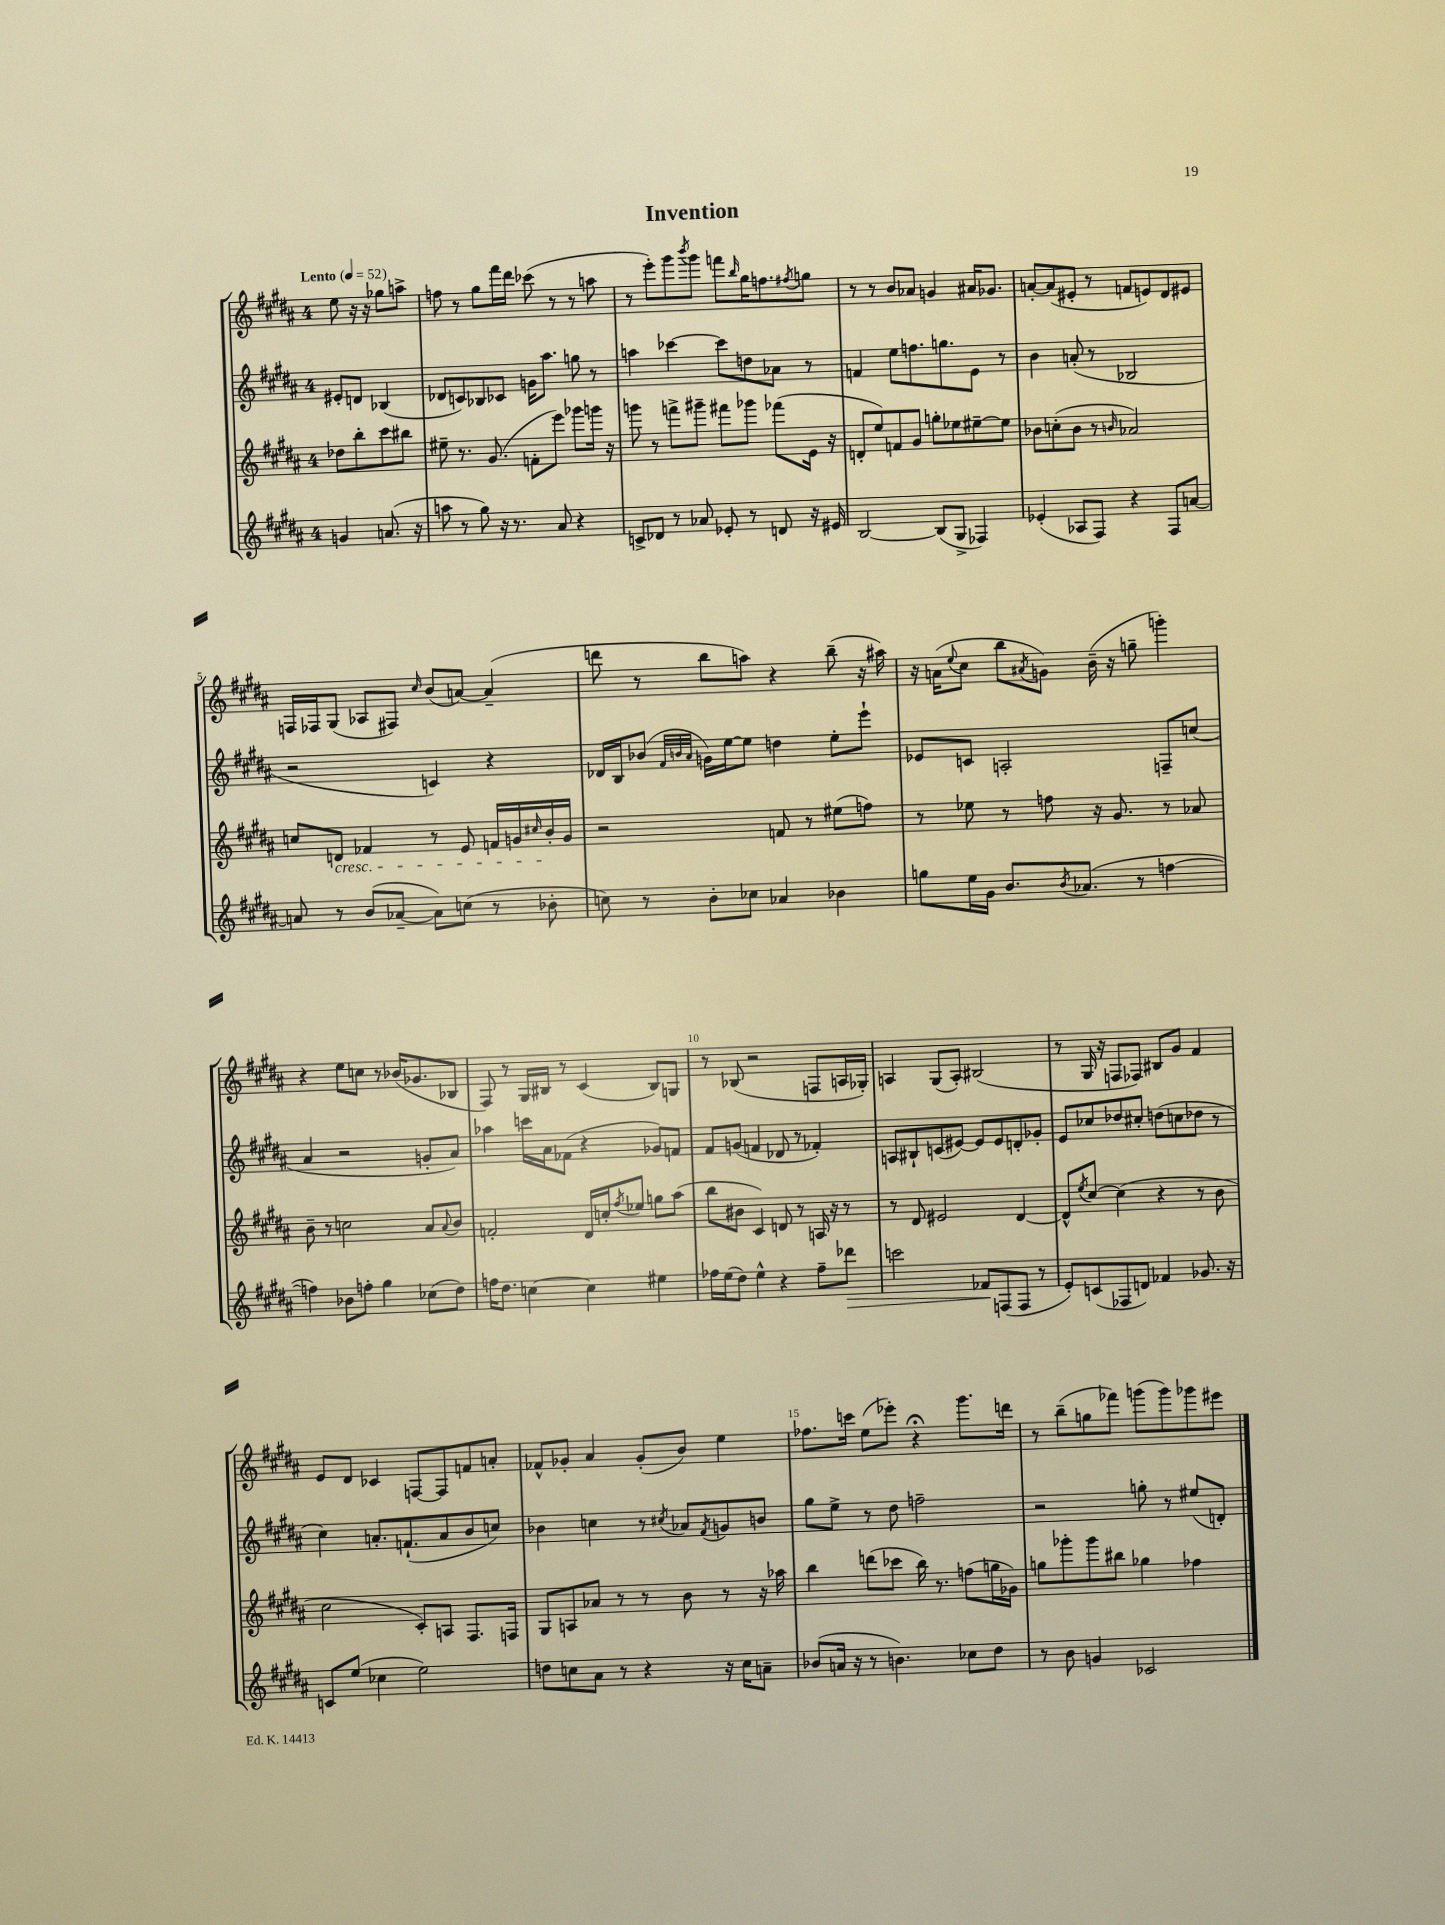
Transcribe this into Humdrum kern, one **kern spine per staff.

**kern	**kern	**kern	**kern
*staff4	*staff3	*staff2	*staff1
*clefG2	*clefG2	*clefG2	*clefG2
*k[f#c#g#d#a#]	*k[f#c#g#d#a#]	*k[f#c#g#d#a#]	*k[f#c#g#d#a#]
*M4/4	*M4/4	*M4/4	*M4/4
*MM52	*MM52	*MM52	*MM52
4g/	8dd-\L	8e#'/L	8ee\
.	8bb'\	8d/J	16r
.	.	.	16r
(8.a/	8ccc#\	(4B-/	8gg-\L
.	8bb#\J	.	8aa^\J
16r	.	.	.
=	=	=	=
8aa\	8ee#~\	8d-/L	8ff\
8r	8.r	8c/)	8r
8gg#\)	.	8B-/	8gg#\L
.	(8.g#/	.	.
16r	.	8c-/J	16fff#\L
8.r	.	.	16ddd#\JJ
.	8f'\L	16g\LK	(8ccc-\
.	.	8.aa#\J	.
8a#/	8eee\J)	.	8r
4r	8ggg-\L	8gg\	8r
.	16ggg\Jk	8r	8aa\
.	16r	.	.
=	=	=	=
8c^/L	8ggg\	4aa\	8r
8d-/J	8r	.	8eee'\L)
8r	8fff^\L	[4ccc-\	8ggg#\
.	.	.	8qbbb/
8a-/	8ggg#~\J	.	8ggg#\J
8e-'/	8fff#\L	8ccc-\]L	8fff\L
.	.	.	16qqbb/
8r	8ggg-\J	8dd\	16gg#\K
.	.	.	8.ff\
8d/	(8fff-\L	8a-\J	.
.	.	.	8qff#/
16r	16e\Jk	8r	8gg\J
16e#/	16r	.	.
=	=	=	=
[2B/	8d'/L	4f/	8r
.	8ee/)	.	8r
.	8f/	8ee\L	8b/L
.	8g#/J	8.ff\	8a-/J
(8B/]L	8gg'\L	.	4g/
.	.	8.gg\	.
8G#^/J	8ee-\	.	.
4F-/)	[8ee#~\	8e\J	16a#/LK
.	.	.	8.g-/J
.	8ee#\]J	8r	.
=	=	=	=
(4e-'/	8b-\L	4b\	[8a'/L
.	(8cc'\	.	(8a/]
8A-/L	8b-\J	(8a'/	8e#'/J
8F#/J)	8r	8r	8r
.	16qqb/	.	.
4r	2a-/)	2B-/	8f/L
.	.	.	8e/)
8F#/L	.	.	8d#/
[8a/J	.	.	8e#/J
=	=	=	=
8a/]	8cc/L	2r	16F/LL
.	.	.	16F-/J
8r	8d/J	.	(8G#/J
(8b/L	4f-/	.	8A-/L
[8a-~/J	.	.	8F#/J)
.	.	.	16qqcc#/
8a-\]L)	8r	4c/)	(8b/L
(8cc\J	8e/	.	[8a/J)
8r	16f/LL	4r	(4a~/]
.	16g/	.	.
.	16qqcc#/	.	.
8b-'\	16b'/	.	.
.	16g/JJ	.	.
=	=	=	=
8cc\)	2r	16d-/LL	8ddd\
.	.	16B/J	.
8r	.	(8b-/J	8r
.	.	32qqf#/LLL	.
.	.	32qqb/	.
.	.	32qqa#/JJJ	.
8b'\L	.	16g\LL)	8bb\L
.	.	[16ee\J	.
8cc-\J	.	8ee\]J	8aa\J)
4a-/	8f/	4dd\	4r
.	8r	.	.
4b-\	(8ee#\L	8ee'\L	(8bb~\
.	8ff\J)	8eee`\J	16r
.	.	.	16aa#\)
=	=	=	=
8gg\L	8r	8e-/L	16r
.	.	.	(16a\LK
.	.	.	8qqee/
16ee\L	8ee-\	8c/J	8cc#\J
16g#\JJ	.	.	.
8.b/L	8r	2A'/	8bb\L
.	.	.	8qa#/
.	8ff\	.	8g\J)
8qb/	.	.	.
(8.a-/J	.	.	.
.	16r	.	(16b~\
.	8.g#/	.	16r
8r	.	.	8gg~\
[4ff\	8r	8F~/L	4ggg'\)
.	8a-/	(8cc/J	.
=	=	=	=
4ff\])	8b~\	4a#/	4r
.	8r	.	.
8b-\L	2cc\	2r	8ee\L
8ff'\J	.	.	8cc\J
4gg#\	.	.	8r
.	.	.	(16b-/LK
.	.	.	8.g-/
(8cc-\L	8a#/L	8g'/L	.
.	8qqa#/	.	.
8dd#\J)	8b/J	8a#/J)	8B-/J
=	=	=	=
16ff\LK	2f'/	4aa-\	8F#/)
8.dd#\J	.	.	.
.	.	.	8r
[4cc\	.	16ccc\LL	16G#/LL
.	.	16a#\J	16B#/JJ
.	.	(8f-\J	8r
4cc\]	16d#/LL	4r	(4c#/
.	16cc'/J	.	.
.	8qff#/	.	.
.	8ee-/J	.	.
4ee#\	8gg\L	8g-/L)	8B#/L)
.	(8aa#\J	8f/J	8G/J
=	=	=	=
16ff-\LL	8bb\L	8f#/L	8r
(16ee\J	.	.	.
8dd#\J)	8b#\J	(8g/J	(8B-/
4ee^^\	4c#/)	4f/	2r
4r	8d/	8d-/	.
.	8r	8r	.
8ff-~\L	16A/	4f-'/)	8F/L
.	16r	.	.
8ddd-\J	8r	.	16A/L
.	.	.	16G-'/JJ)
=	=	=	=
2ccc\	8r	8A/L	4A/
.	8d#/	8B#`/	.
.	2e#/	(8c/	(8G#/L
.	.	[8e#/J)	8A'/J)
8f-/L	.	8e#/]L	(2B#/
(8F/	.	8e#/	.
8F/J	[4d#/	8d'/	.
8r	.	8g-'/J	.
=	=	=	=
8e'/L)	8d#^^/]L	8e/L	8r
.	8qee/	.	.
(8c/	[8cc#/J	8cc-/	16G#/
.	.	.	16r
8F-/	(4cc#\]	8dd-/	8F/L
8d/J)	.	8cc#'/J	8F-/J)
4f-/	4r	(8dd\L	8B#/L
.	.	8cc\	8g#/J
8.g-/	8r	8dd-\J	4f#/
.	8b\	8r	.
16r	.	.	.
=	=	=	=
8c/L	2cc#\	4cc#\)	8e/L
(8ee/J	.	.	8d#/J
4cc-\	.	8.a'/L	4c-/
.	.	(8.f`/	.
2ee\)	8c#'/L)	.	[8F/L
.	8A/J	8a/	8F/]
.	8.F#/L	8b/	8f/
.	.	8cc/J)	8a'/J
.	16F/Jk	.	.
=	=	=	=
8dd\L	8G#/L	4b-\	8f-^^/L
8cc\	8A/	.	8g-'/J
8a#\J	8a-/J	4cc\	4a#/
8r	8r	.	.
4r	8r	8r	(8g-'/L
.	.	8qcc#/	.
.	8b\	8a-/L	8b/J)
.	.	8qf#/	.
16r	8r	8g/	4ee\
16cc\LK	.	.	.
8a~\J	16r	8b/J	.
.	16aa-\	.	.
=	=	=	=
(8b-/L	4bb\	8gg#\L	8.ff-\L
16a/Jk	.	8ee^\J	.
16r	.	.	16ccc\Jk
8r	(8ddd\L	8r	(8ee\L
4.b\)	8ccc-\J	8dd#\	8eee-'\J)
.	16bb\)	2ff~\	4r;
.	8.r	.	.
8cc-\L	(8ff\L	.	8.ggg#\L
8dd#\J	16gg\L	.	.
.	16g-\JJ)	.	16ddd\Jk
=	=	=	=
8r	8gg\L	2r	8r
8b\	8ggg-'\	.	(8bb~\L
4g/	8ggg-\	.	8gg\
.	8bb#\J	.	8fff-\J)
2c-/	4gg-\	8gg'\	(8ggg\L
.	.	8r	8ggg\)
.	4ff-\	(8ee#/L	8ggg-\
.	.	8d'/J)	8eee#\J
==	==	==	==
*-	*-	*-	*-
